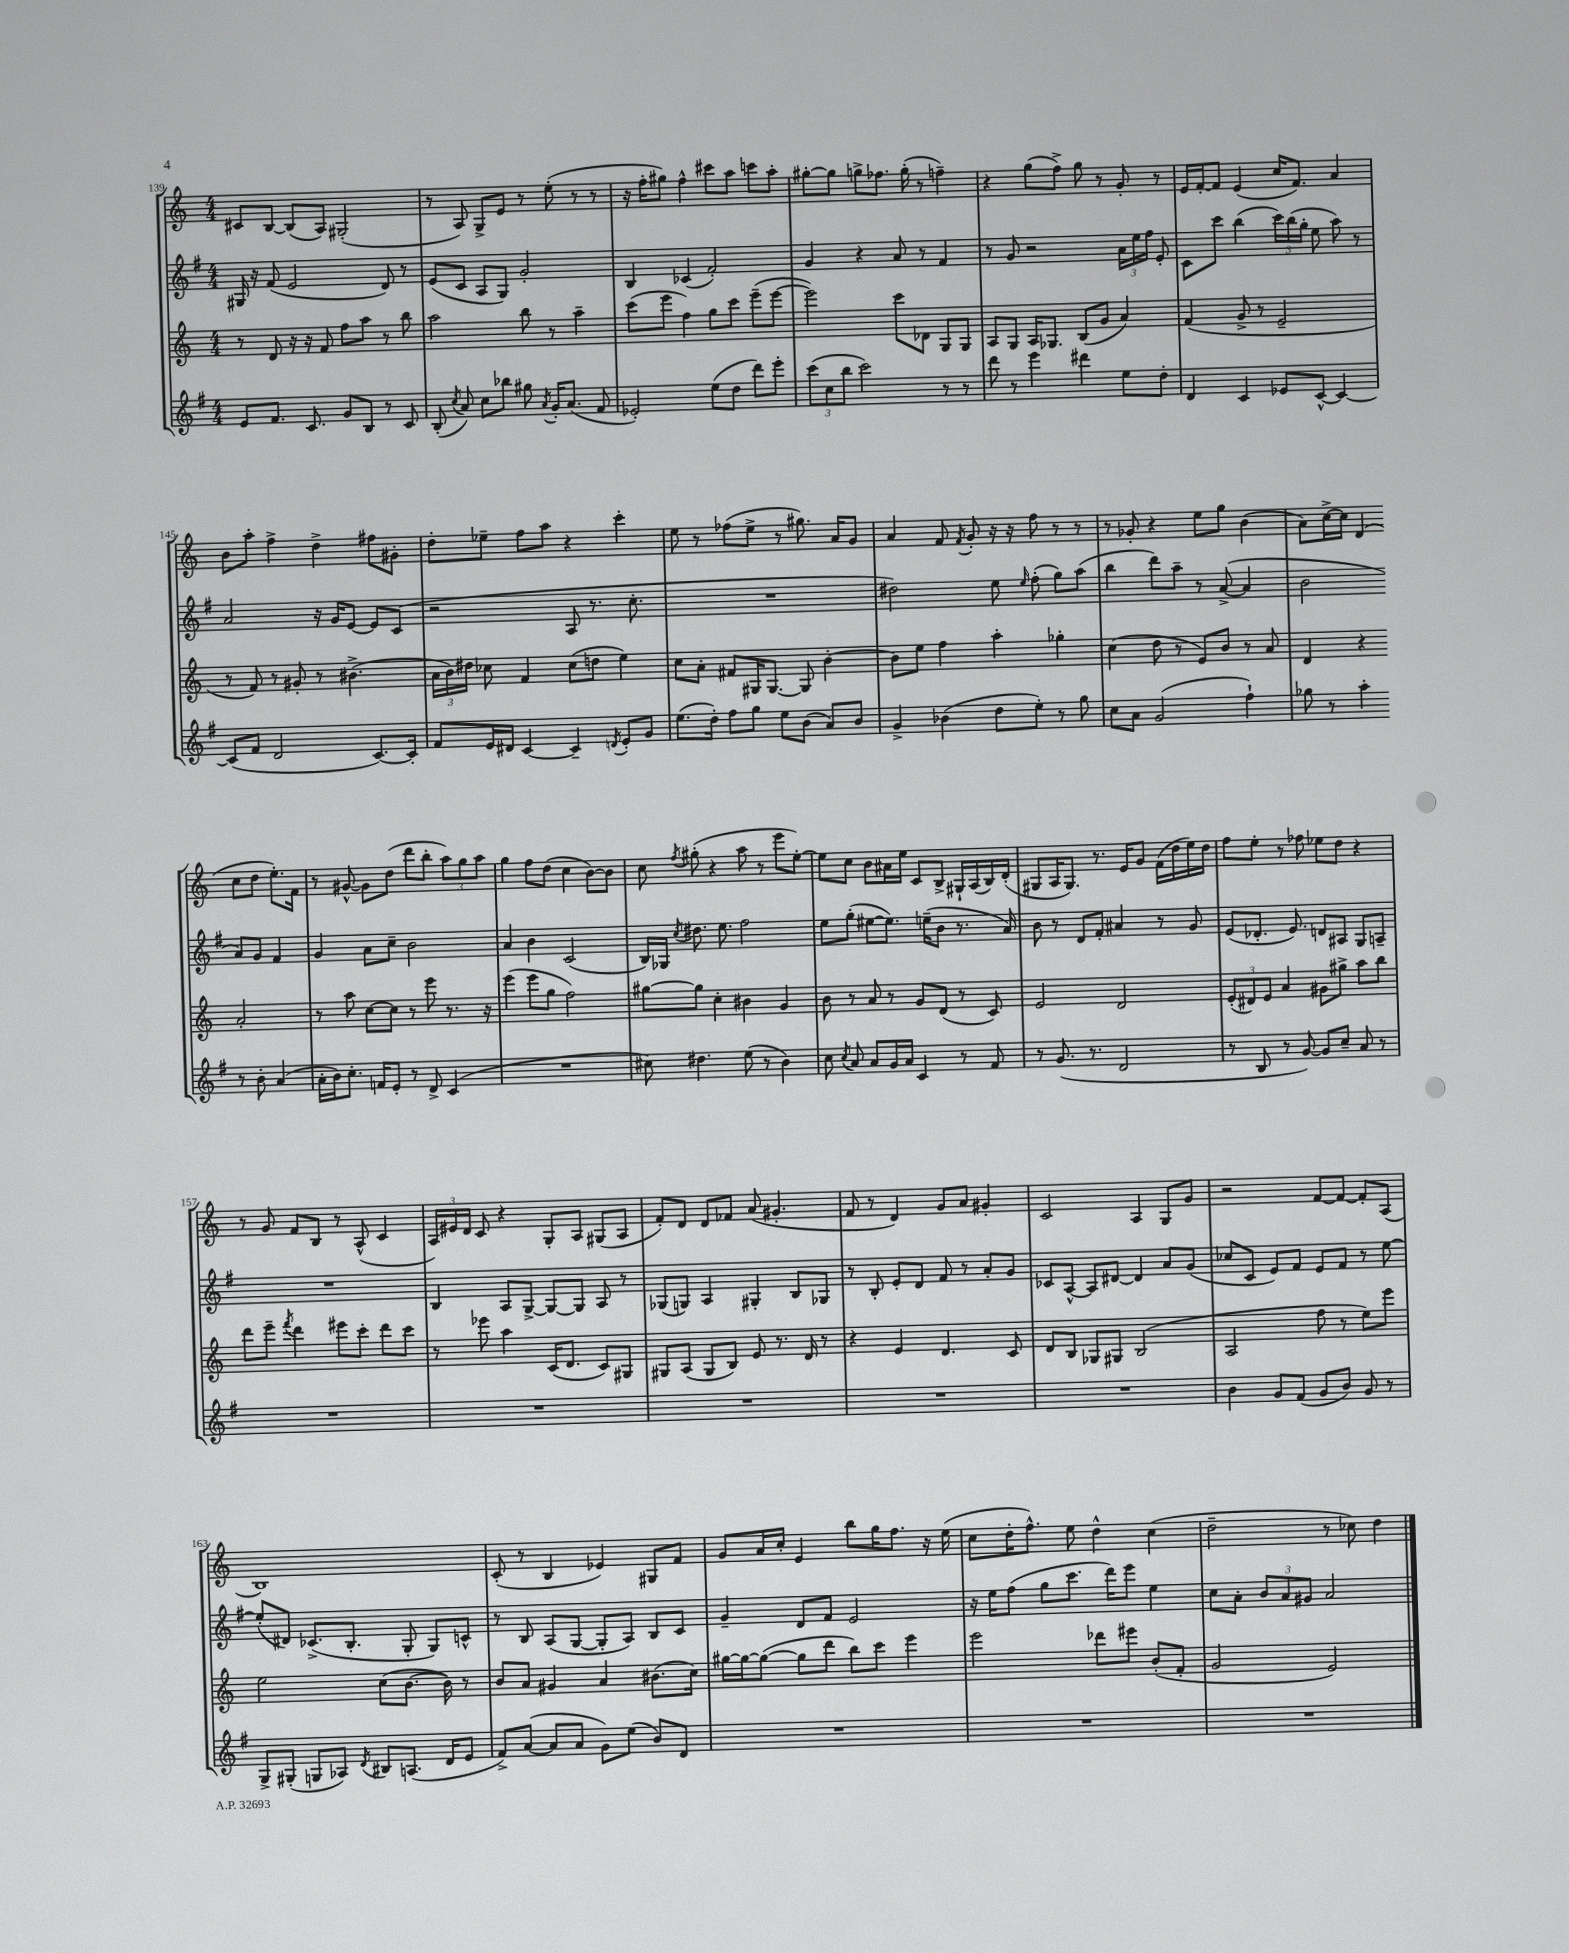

**kern	**kern	**kern	**kern
*part4	*part3	*part2	*part1
*staff4	*staff3	*staff2	*staff1
*clefG2	*clefG2	*clefG2	*clefG2
*k[f#]	*k[]	*k[f#]	*k[]
*M4/4	*M4/4	*M4/4	*M4/4
=139	=139	=139	=139
8e/L	8r	16G#X/	8c#X/L
.	.	16r	.
8.f#/J	8d/	(8f#/	[8B/J
.	16r	2e/	(8B/L]
8.c/	16r	.	.
.	8f/	.	8A/J)
8g/L	8ff\L	.	(2G#X'/
8B/J	8aa\J	.	.
8r	8r	8d/)	.
8c/	8bb\	8r	.
=140	=140	=140	=140
(8B'/	2aa\	(8e/L	8r
8qcc/	.	.	.
8a/)	.	8c/J	8A/)
8cc\L	.	8A/L	8G^/L
8bb-X\J	.	8G/J)	8e/J
8gg#X\	8bb\	2g'/	8r
8qa/	.	.	.
16g'/KL	8r	.	(8ee'\
(8.a/J	.	.	.
.	4aa~\	.	8r
8f#/	.	.	8r
=141	=141	=141	=141
2e-X'/)	(8ccc\L	4B/	16r
.	.	.	16ff'\KL
.	8eee\J	.	8gg#X\J)
.	4ff\)	(4c-X/	4ff^^\
(8ee\L	8gg\L	2f#'/)	8ccc#X\L
8dd\J	8ccc\J	.	8aa\J
8ddd\L)	(8eee~\L	.	8cccn\L
8eee'\J	[8eee\J	.	8aa'\J
=142	=142	=142	=142
(12ccc\L	2eee\])	4g/	[8gg#X'\L
12cc\	.	.	.
.	.	.	8gg#\J]
12bb\J	.	.	.
2ccc\)	.	4r	8ggn^\L
.	.	.	8.ff-X\J
.	8ccc\L	8a/	.
.	.	.	(16gg'\
.	8d-X\J	8r	8r
8r	8G/L	4f#/	4ffn~\)
8r	8G/J	.	.
=143	=143	=143	=143
8ddd\	8A/L	8r	4r
8r	8G/J	8g/	.
4eee\	16A/KL	2r	(8gg\L
.	8.G-X/J	.	.
.	.	.	8ff^\J)
4ddd#X\	(8B/L	.	8gg\
.	8g/J	.	8r
8ee\L	4a/)	24a\LL	8g'/
.	.	24ee\	.
.	.	24ff#\JJ	.
8dd'\J	.	8e'/	8r
=144	=144	=144	=144
4d/	(4f/	8c\L	16e/LL
.	.	.	[16f'/J
.	.	8ccc\J	8f/J]
4c/	8g^/	(4bb\	(4e/
.	8r	.	.
8e-X/L	2e~/	24ccc\LL)	16cc/KL
.	.	(24bb\	.
.	.	.	8.f/J)
.	.	24gg'\JJ	.
[8c^^/J	.	8ee\	.
4c/_	.	8aa\)	4a/
.	.	8r	.
!!LO:LB:g=z
=145	=145	=145	=145
(8c/L]	8r	2a/	8b\L
8f#/J	8f/)	.	8aa'\J
2d/	8r	.	4ff^\
.	8g#X'/	.	.
.	8r	16r	4dd^\
.	.	16g/KL	.
.	(4.b#X^\	[8e/J	.
[8.c/L)	.	8e/L]	8ff#X\L
.	.	(8c/J	8g#X'\J
16c'/Jk]	.	.	.
=146	=146	=146	=146
8f#/L	24a\LL	2r	8dd'\L
.	24b\)	.	.
.	24dd#X\JJ	.	.
16e/L	8cc-X\	.	8ee-X~\J
16d#X/JJ	.	.	.
[4c/	4f/	.	8ff\L
.	.	.	8aa\J
4c~/]	(8cc-\L	8A/	4r
.	8ddn\J	8.r	.
8qdn/	.	.	.
8e'/L	4ee\)	.	4ccc'\
.	.	8.cc'\	.
8g/J	.	.	.
=147	=147	=147	=147
(8.ee\L	8cc\L	1r	8ee\
.	8a'\J	.	8r
16dd'\Jk)	.	.	.
8ff#\L	8f#X/L	.	(8ff-X\L
8gg\J	16G#X/K	.	8ee^\J
.	[8.G#/J	.	.
8ee\L	.	.	8r
(8b\J	8G#/]	.	8.gg#X\)
8a/L)	[4b'\	.	.
.	.	.	16a/KL
8b/J	.	.	8g/J
=148	=148	=148	=148
4g^/	8b\L]	2dd#X\)	4a/
.	8ee\J	.	.
(4b-X\	4ff\	.	8f/
.	.	.	8qf/
.	.	.	8g'/
8dd\L	4aa'\	8ee\	16r
.	.	.	16r
.	.	16qqee/	.
8ee'\J)	.	(8ff#'\	8ff\
8r	4gg-X'\	8gg\L)	8r
8gg\	.	(8aa\J	8r
=149	=149	=149	=149
8cc\L	(4cc\	4bb\	8r
8a\J	.	.	8g-X'/
(2g/	8dd\	8ddd\L)	4r
.	8r	8aa~\J	.
.	8e/L)	8r	8ee\L
.	8b/J	([8a^/	8gg\J
4ff#`\)	8r	4a/]	(4b\
.	8a/	.	.
=150	=150	=150	=150
8gg-X\	4d/	2b\	8a\L)
8r	.	.	[16cc^\L
.	.	.	16cc\JJ]
4aa'\	4r	.	(4d/
8r	2a'/	8a/L)	8cc\L
8b'\	.	8g/J	8dd\J
(4a/	.	4f#/	8.ee'\L)
.	.	.	16f\Jk
!!LO:LB:g=z
=151	=151	=151	=151
16a'\LL	8r	4g/	8r
16b\J)	.	.	.
8.cc'\J	8aa\	.	[8g#X^^/
.	[8cc\L	8a\L	8g#\L]
16fn/KL	.	.	.
8e'/J	8cc\J]	8cc~\J	(8dd\J
8r	8r	2b\	8ddd\L
8d^/	8eee\	.	8bb'\J
(4c/	8.r	.	12aa\L)
.	.	.	12gg\
.	.	.	12aa\J
.	16r	.	.
=152	=152	=152	=152
1r	(4eee\	4a/	4gg\
.	8eee\L	4b\	8ff\L
.	8gg\J	.	(8dd\J
.	2ff\)	(2c/	4cc\
.	.	.	[8b\L)
.	.	.	8b\J]
=153	=153	=153	=153
8cc#X\)	[8gg#X\L	16B/LL)	8cc\
.	.	16G-X/JJ	.
.	.	8qcc/	8qff/
4.dd#X\	8gg#\J]	8.dd#X\	(8gg#X'\
.	4cc'\	.	4r
.	.	8.ee\	.
(8ee\	4b#X\	2ff#\	8aa\
8r	.	.	8r
4b\)	4g/	.	8eee\L
.	.	.	[8ee'\J)
=154	=154	=154	=154
8cc\	8b\	8ee\L	8ee\L]
8qcc/	.	.	.
8a/	8r	(8gg'\J	8cc\J
8a/L	8a/	[8ee#X\L	8b\L
16g/L	8r	8.ee#\J])	16a#X\L
16a/JJ	.	.	16ee\JJ
4c/	8g/L	.	8c/L
.	.	(16een~\KL	.
.	(8d/J	8b\J	8B^/J
8r	8r	8.r	16G#X`/LL
.	.	.	(16A/
8f#/	8c/)	.	16B/)
.	.	16a/)	(16d'/JJ
=155	=155	=155	=155
8r	2e/	8b\	8G#X/L
(8.g/	.	8r	16A/K
.	.	.	8.G#/J)
.	.	8d/L	.
8.r	.	.	.
.	.	8f#'/J	8.r
2d/	2d/	4a#X/	.
.	.	.	16e/KL
.	.	.	8g/J
.	.	8r	(16f\LL
.	.	.	16dd\
.	.	8g/	16ee\)
.	.	.	16dd\JJ
=156	=156	=156	=156
8r	(12e'/L	(8e/L	8ff\L
.	12d#X/)	.	.
8B/	.	8.d-X'/J	8ee'\J
.	12e/J	.	.
8r	4a/	.	8r
.	.	8.e/)	.
[8g/)	.	.	8ff-X\
8g/L]	8g#X\L	8dn/L	8ee-X\L
8cc~/J	8gg#X^\J	8A#X/J	8dd\J
8a/	8aa\L	8G/L	4r
8r	8bb\J	8An~/J	.
!!LO:LB:g=z
=157	=157	=157	=157
1r	8ddd\L	1r	8r
.	8eee~\J	.	8g/
.	8qfff/	.	.
.	4ddd\	.	8f/L
.	.	.	8B/J
.	8eee#X\L	.	8r
.	8ccc'\J	.	(8A^^/
.	8ddd\L	.	4c/
.	8ccc\J	.	.
=158	=158	=158	=158
1r	8r	4B/	24A/LL)
.	.	.	24e#X/
.	.	.	24d/JJ
.	8eee-X\	.	8c/
.	4aa\	8A/L	4r
.	.	[8G^/J	.
.	(16c/KL	8G/L_	8G'/L
.	8.d/J	.	.
.	.	8G/J]	8A/J
.	8c/L)	8A/	(8G#X/L
.	8G#X/J	8r	8A/J
=159	=159	=159	=159
1r	8G#X/L	(8G-X/L	8f'/L)
.	(8A/J	8Gn/J)	8d/J
.	8G#/L	4A/	8d/L
.	8B/J)	.	8f-X/J
.	8e/	4G#X'/	(8a/
.	8.r	.	4.g#X'/
.	.	8B/L	.
.	16d/	.	.
.	8r	8G-X/J	.
=160	=160	=160	=160
1r	4r	8r	8f/
.	.	8B'/	8r
.	4e/	8e'/L	4d/)
.	.	8d/J	.
.	4.d/	8f#/	8g/L
.	.	8r	8a/J
.	.	8a'/L	4g#X'/
.	8c/	8g/J	.
=161	=161	=161	=161
1r	8d/L	8c-X/L	2c/
.	8B/J	[8A^^/J	.
.	8G-X/L	8A/L]	.
.	8G#X/J	[8d#X/J	.
.	(2B/	4d#/]	4A/
.	.	8a/L	8G/L
.	.	(8g/J	8g/J
=162	=162	=162	=162
4b\	2A/	8cc-X/L	2r
.	.	8c/J	.
8g/L	.	8e/L)	.
(8f#/J	.	8f#/J	.
8g/L	8ff\	8e/L	[8f/L
8b/J)	8r	8f#/J	8f/J_
8g/	8ee\L)	8r	8f'/L]
8r	8eee\J	[8ee\	(8A/J
!!LO:LB:g=z
=163	=163	=163	=163
8G^/L	2ee\	(8ee'/L]	1B)
(8G#X'/J	.	8d#X/J)	.
8Gn/L	.	(8.c-X^/L	.
8A-X/J)	.	.	.
.	.	8.B'/J	.
8qd/	.	.	.
8B#X/L	(8cc\L	.	.
(8.An/J	[8.b\J	8G'/	.
.	.	8G/L)	.
16d/KL	16b\])	.	.
8e/J	8r	8cn^^/J	.
=164	=164	=164	=164
8f#^/L)	8b/L	8r	(8c'/
([8a/J	8a/J	8B/	8r
8a/L]	4g#X/	(8A/L	4B/
8a/J	.	[8G/J	.
8g\L)	4a/	8G'/L]	4e-X/)
(8ee\J	.	8A/J)	.
8b/L)	(8.b#X\L	8B/L	8G#X/L
8d/J	.	8c/J	8f/J
.	16cc\Jk)	.	.
=165	=165	=165	=165
1r	[16gg#X\LL	4g~/	8g/L
.	16gg#\J_	.	.
.	(8gg#\J_	.	16a/L
.	.	.	16cc'/JJ
.	8gg#\L]	8d/L	4e/
.	8ddd\J	8f#/J	.
.	8bb\L)	2e/	8bb\L
.	8ccc\J	.	16gg\K
.	.	.	8.ff\J
.	4eee\	.	.
.	.	.	16r
.	.	.	(16ee\
=166	=166	=166	=166
1r	2eee\	16r	8cc\L
.	.	16ee\KL	.
.	.	(8ff#\J	16dd'\K
.	.	.	8.ff^^\J)
.	.	8gg\L	.
.	.	8.ccc\J	8ee\
.	8ddd-X\L	.	4dd^^\
.	.	16ddd\KL)	.
.	8eee#X\J	8eee\J	.
.	(8b'/L	4ee\	(4cc\
.	8f'/J	.	.
=167	=167	=167	=167
1r	2g/	8cc\L	2dd~\
.	.	8a'\J	.
.	.	12b/L	.
.	.	12a/	.
.	.	12g#X/J	.
.	2e/)	2a/	8r
.	.	.	8cc-X\)
.	.	.	4dd\
==	==	==	==
*-	*-	*-	*-
